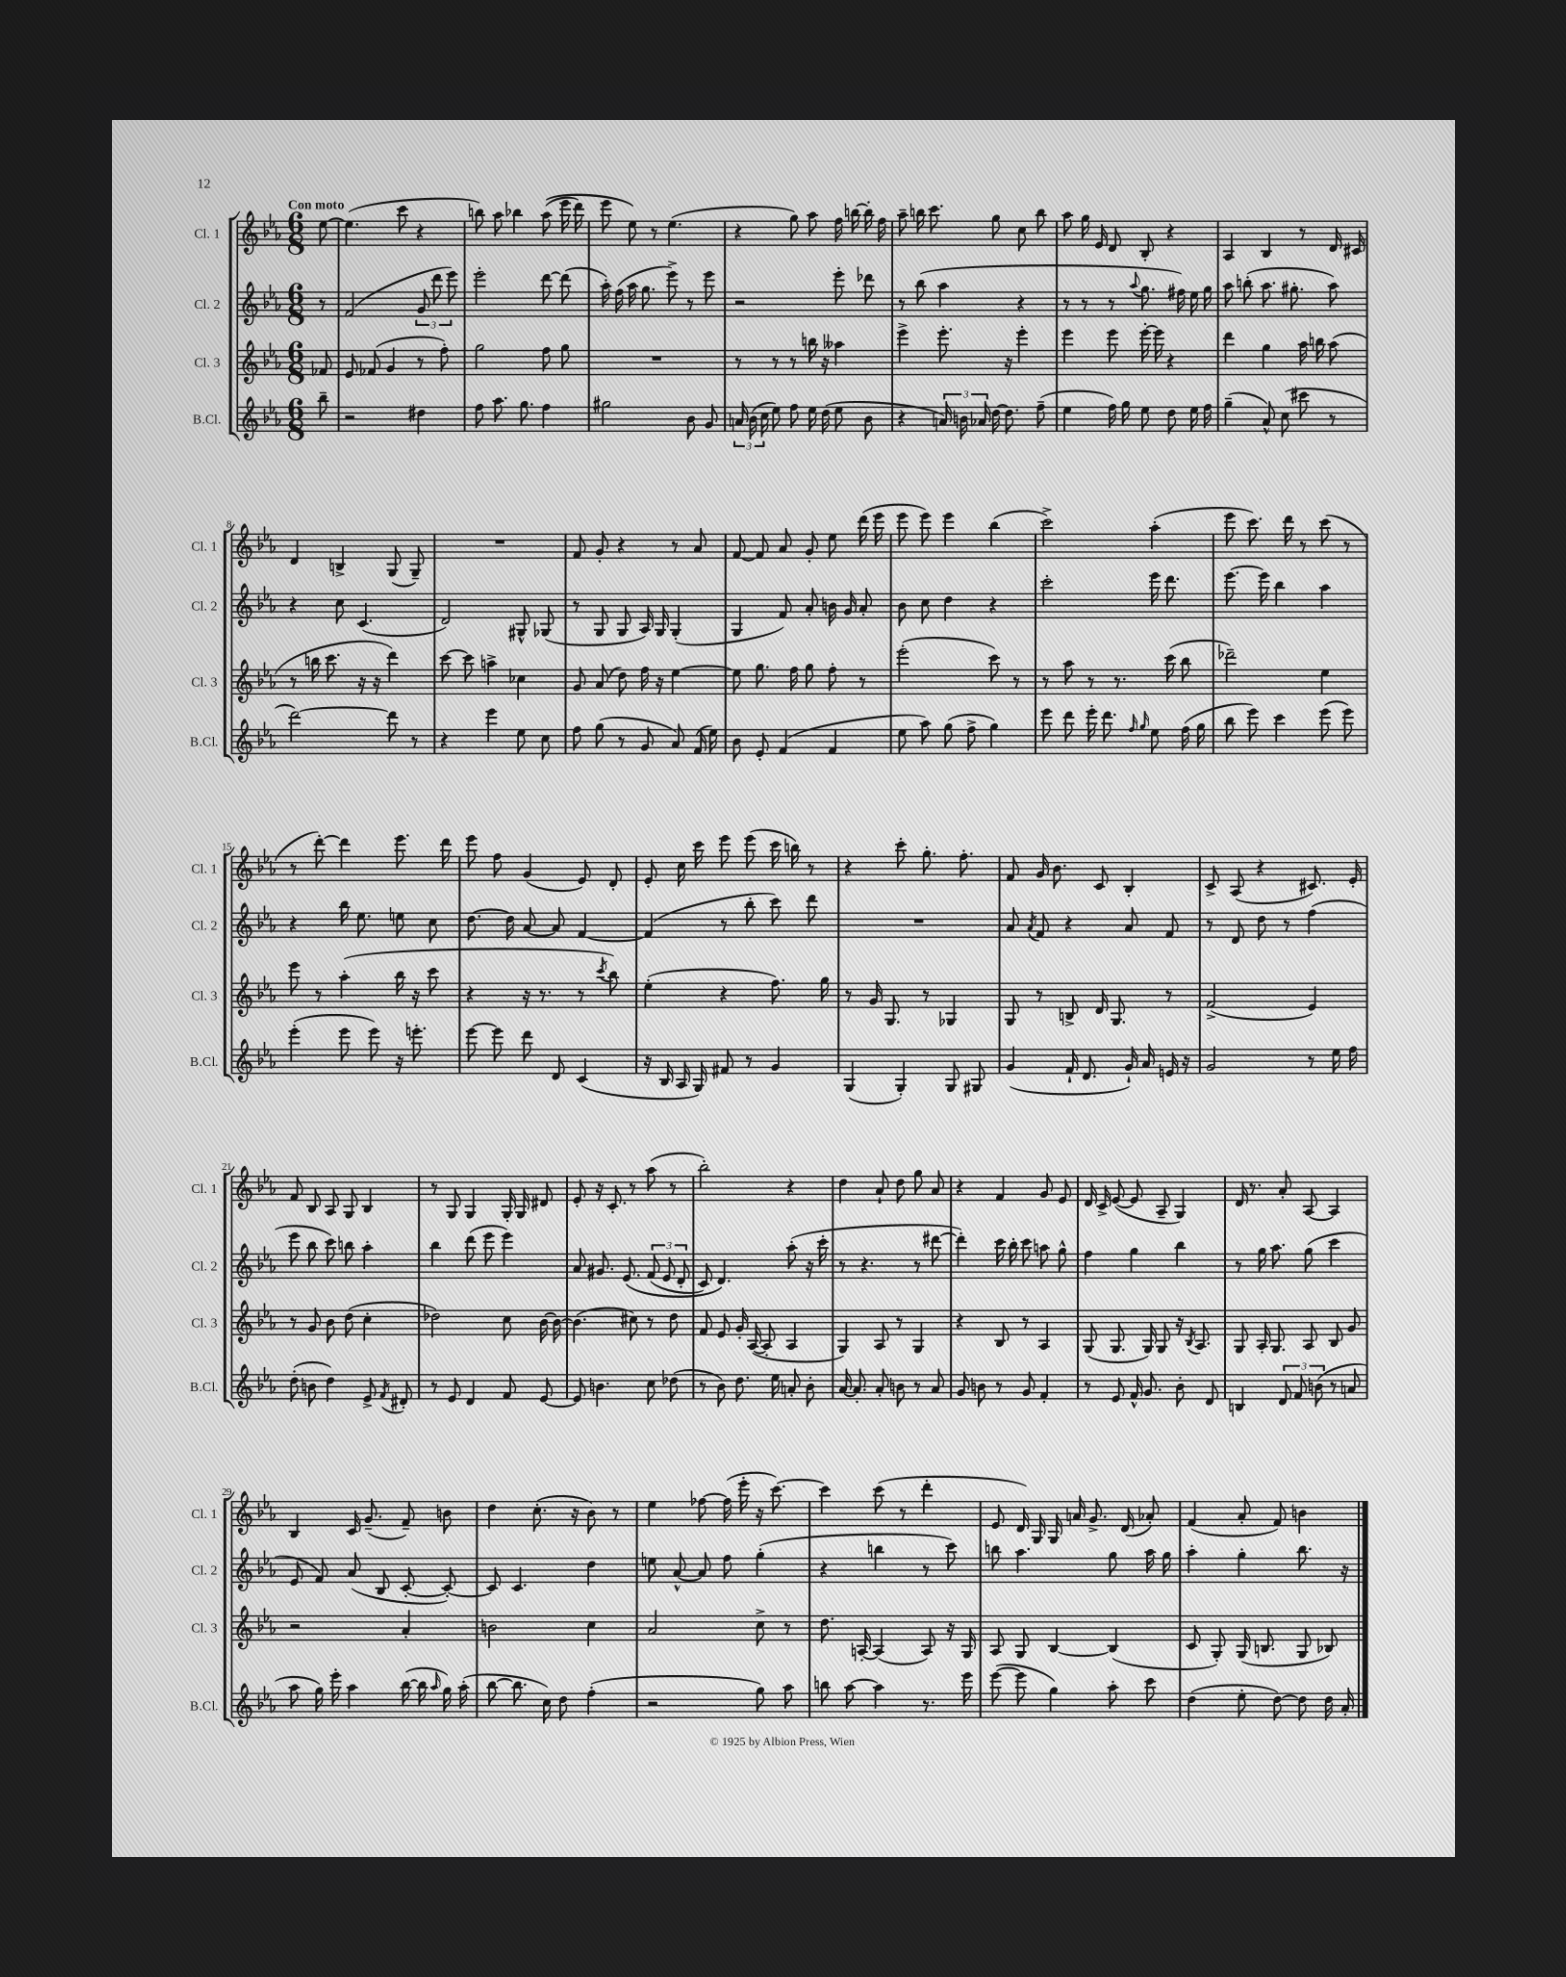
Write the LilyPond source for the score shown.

<<
\new StaffGroup <<
\new Staff = "s0" \with { instrumentName = "Cl. 1" shortInstrumentName = "Cl. 1" } {
    \clef treble \key ees \major \numericTimeSignature \time 6/8 \partial 8 \tempo "Con moto"
    \autoBeamOff ees''8~ |
    ees''4.( c'''8 r4 |
    b''8) aes''8 bes''4 aes''8(\( ees'''16 d'''16) |
    ees'''8 ees''8\) r8 ees''4.( |
    r4 g''8) aes''8 f''16 b''16~ b''16-. f''16 |
    aes''8-- b''16 c'''8. g''8 c''8 b''8 |
    aes''8 g''16 ees'16 d'8 bes8-. r4 |
    aes4 bes4 r8 d'16 cis'16 |
    d'4 b4-> g8( g8--) |
    R2. |
    f'8 g'8-. r4 r8 aes'8 |
    f'8~ f'8 aes'8 g'8-. ees''8 d'''16( ees'''16 |
    ees'''8 ees'''8) ees'''4 bes''4( |
    c'''2->) aes''4-.( |
    ees'''8 c'''8.) d'''16 r8 c'''8( r8 |
    r8 d'''8~-.) d'''4 ees'''8. d'''16 |
    ees'''8 f''8 g'4( ees'8) d'8-. |
    ees'8-. c''16 c'''16 ees'''8 ees'''8( c'''16 b''16) r8 |
    r4 c'''8-. g''8.-. f''8.-. |
    f'8 g'16 bes'8. c'8 bes4-. |
    c'8-> aes8( r4 cis'8.) ees'16-. |
    f'8 bes8 aes8 g8 bes4 |
    r8 g8 g4 g16-. g16 dis'8 |
    ees'8-. r16 c'8.-. r8 aes''8( r8 |
    bes''2-.) r4 |
    d''4 aes'8-! d''8 g''8 aes'8 |
    r4 f'4 g'8 ees'8 |
    d'16 c'16-> ees'8~( ees'8 aes8-- g4) |
    d'16 r8. aes'8-. aes8~ aes4 |
    bes4 c'16 g'8.--( f'8--) b'8 |
    d''4 c''8.-.( r16 bes'8) r8 |
    ees''4 fes''8~ fes''16( ees'''16-. r16 c'''8.~) |
    c'''4 c'''8( r8 d'''4-. |
    ees'8 d'16) g16 g16 a'16 g'8.-> d'16( aes'8-.) |
    f'4( aes'8-. f'8) b'4 \bar "|." |
}
\new Staff = "s1" \with { instrumentName = "Cl. 2" shortInstrumentName = "Cl. 2" } {
    \clef treble \key ees \major \numericTimeSignature \time 6/8 \partial 8
    \autoBeamOff r8 |
    f'2( \tuplet 3/2 { g'8 d'''8 ees'''8) } |
    ees'''2-. d'''8~ d'''8( |
    aes''16-.) f''16( aes''16 g''8. ees'''8->) r8 ees'''8 |
    r2 ees'''8-. des'''8 |
    r8 bes''8( aes''4 r4 |
    r8 r8 r8 \appoggiatura { aes''8 } g''8. fis''16) ees''16 g''16 |
    aes''8 b''8-.( aes''8. gis''8.-. aes''8) |
    r4 c''8 c'4.( |
    d'2) gis8-^ ges8( |
    r8 g8 g8 aes16) g16 g4-.( |
    g4 f'8) aes'8-. b'16 g'16 aes'8-. |
    bes'8 c''8 d''4 r4 |
    c'''2-. ees'''16 d'''8. |
    ees'''8.~ ees'''16 bes''4 aes''4 |
    r4 bes''16 ees''8. e''8 c''8 |
    d''8.~ d''16 aes'8~ aes'8 f'4~ |
    f'4( r8 bes''8-. c'''8) d'''8 |
    R2. |
    aes'8 \acciaccatura { aes'8 } f'8 r4 aes'8 f'8 |
    r8 d'8 d''8 r8 f''4( |
    ees'''8 bes''8 c'''8) b''8 aes''4-. |
    bes''4 d'''8( ees'''8 ees'''4) |
    aes'8 gis'8. ees'8.\( \tuplet 3/2 { f'8( ees'8 d'8-. } |
    c'8) d'4.\) aes''8-.( r16 c'''16-. |
    r8 r4. r8 dis'''8~ |
    dis'''4-.) c'''16 bes''16-. c'''8 a''8 g''8-^ |
    f''4 g''4 bes''4 |
    r8 g''16 aes''8. g''8( c'''4 |
    ees'8 f'8) aes'8( bes8 c'8~-. c'8~-.) |
    c'8 c'4. d''4 |
    e''8 aes'8~-^ aes'8 f''8 g''4-.( |
    r4 b''4 r8 c'''8) |
    b''8 aes''4. g''8 aes''16 g''16 |
    aes''4-. g''4-. bes''8. r16 \bar "|." |
}
\new Staff = "s2" \with { instrumentName = "Cl. 3" shortInstrumentName = "Cl. 3" } {
    \clef treble \key ees \major \numericTimeSignature \time 6/8 \partial 8
    \autoBeamOff fes'8 |
    ees'8 fes'8( g'4 r8 f''8-.) |
    g''2 f''8 g''8 |
    R2. |
    r8 r8 r8 b''16 r16 aeses''4 |
    ees'''4-> ees'''8.-. r16 ees'''4-. |
    ees'''4 ees'''8 ees'''16~-. ees'''16 r4 |
    d'''4 g''4 aes''16 b''16 aes''8( |
    r8 b''16 c'''8. r16 r16 d'''4) |
    c'''8~ c'''8 a''4-> ces''4 |
    g'8 aes'8( d''8) f''16 r16 ees''4~ |
    ees''8 g''8. f''16 g''8 f''8-. r8 |
    ees'''2-.( c'''8) r8 |
    r8 aes''8 r8 r8. c'''16( bes''8 |
    des'''2--) ees''4 |
    ees'''8 r8 aes''4-.( bes''16 r16 c'''8 |
    r4 r16 r8. r8 \acciaccatura { c'''8 } bes''8) |
    ees''4-.( r4 f''8.) g''16 |
    r8 g'16 g8. r8 ges4 |
    g8 r8 b8-> d'16 g8. r8 |
    f'2->( ees'4) |
    r8 g'8 bes'8 d''8( c''4-. |
    des''2) c''8 bes'16~ bes'16~ |
    bes'4.( cis''8) r8 d''8 |
    f'8 ees'8 g'16-. aes16~( aes8-. aes4 |
    g4) aes8 r8 g4 |
    r4 bes8 r8 aes4 |
    g8( g8. g16) g8 r16 \acciaccatura { bes8 } aes8. |
    g8 aes16-. g8. aes8 bes8 g'8 |
    r2 aes'4-. |
    b'2 c''4 |
    aes'2 c''8-> r8 |
    d''8. a16~-. a4( a8) r16 g16 |
    aes8 g8 bes4~ bes4( |
    c'8 g8-.) g16( b8. g8 bes8) \bar "|." |
}
\new Staff = "s3" \with { instrumentName = "B.Cl." shortInstrumentName = "B.Cl." } {
    \clef treble \key ees \major \numericTimeSignature \time 6/8 \partial 8
    \autoBeamOff bes''8-- |
    r2 dis''4 |
    f''8 aes''8. g''8. f''4 |
    gis''2 bes'8 g'8 |
    \tuplet 3/2 { a'16 bes'16( c''16 } ees''8) f''8 ees''16 d''16( ees''8 bes'8 |
    r4 \tuplet 3/2 { a'16) b'16 aes'16 } d''16~ d''8. f''8--( |
    ees''4 f''16) g''16 ees''8 d''8 ees''16 f''16 |
    g''4--( aes'8-^) c''8( cis'''8 r8 |
    d'''2~) d'''8 r8 |
    r4 ees'''4 ees''8 c''8 |
    f''8 g''8( r8 g'8 aes'8) f'16( ees''16) |
    bes'8 ees'8-. f'4( f'4 |
    ees''8 aes''8) g''8( f''8-> g''4) |
    ees'''8 d'''8 ees'''16-. d'''8. \grace { f''16 g''16 } ees''8 f''16( g''16 |
    bes''8 ees'''8) c'''4 ees'''8( ees'''8) |
    ees'''4-.( ees'''8 ees'''8) r16 e'''8.-. |
    ees'''8~ ees'''8 d'''8 d'8 c'4( |
    r16 bes16 aes16 g16) fis'8 r8 g'4 |
    g4( g4-.) g8 gis8 |
    g'4( f'16-! d'8. g'16-!) aes'16 e'16 r16 |
    g'2 r8 ees''16 f''16 |
    d''8-.( b'8 d''4) ees'8-> \acciaccatura { f'8 } dis'8-. |
    r8 ees'8 d'4 f'8 ees'8~ |
    ees'8 b'4. c''8 des''8( |
    r8 bes'8) d''8. ees''16 a'8-. bes'8-. |
    aes'16~ aes'8.-. aes'8-. b'8 r8 aes'8 |
    g'8 b'8 r8 g'8 f'4-. |
    r8 ees'8 f'16-^ g'8. bes'8-. d'8 |
    b4 \tuplet 3/2 { d'8 f'8 b'8( } r8 a'8 |
    aes''8 g''16) ees'''16-. aes''4 bes''16~( bes''16 \grace { aes''16 } g''16) aes''16-.( |
    bes''8~ bes''8. c''16) d''8 f''4-.( |
    r2 g''8) aes''8 |
    b''8 aes''8~ aes''4 r8. ees'''16 |
    ees'''8~( ees'''8 g''4) aes''8-. c'''8 |
    d''4( ees''8-. d''8~) d''8 d''16 aes'16-. \bar "|." |
}
>>
>>
